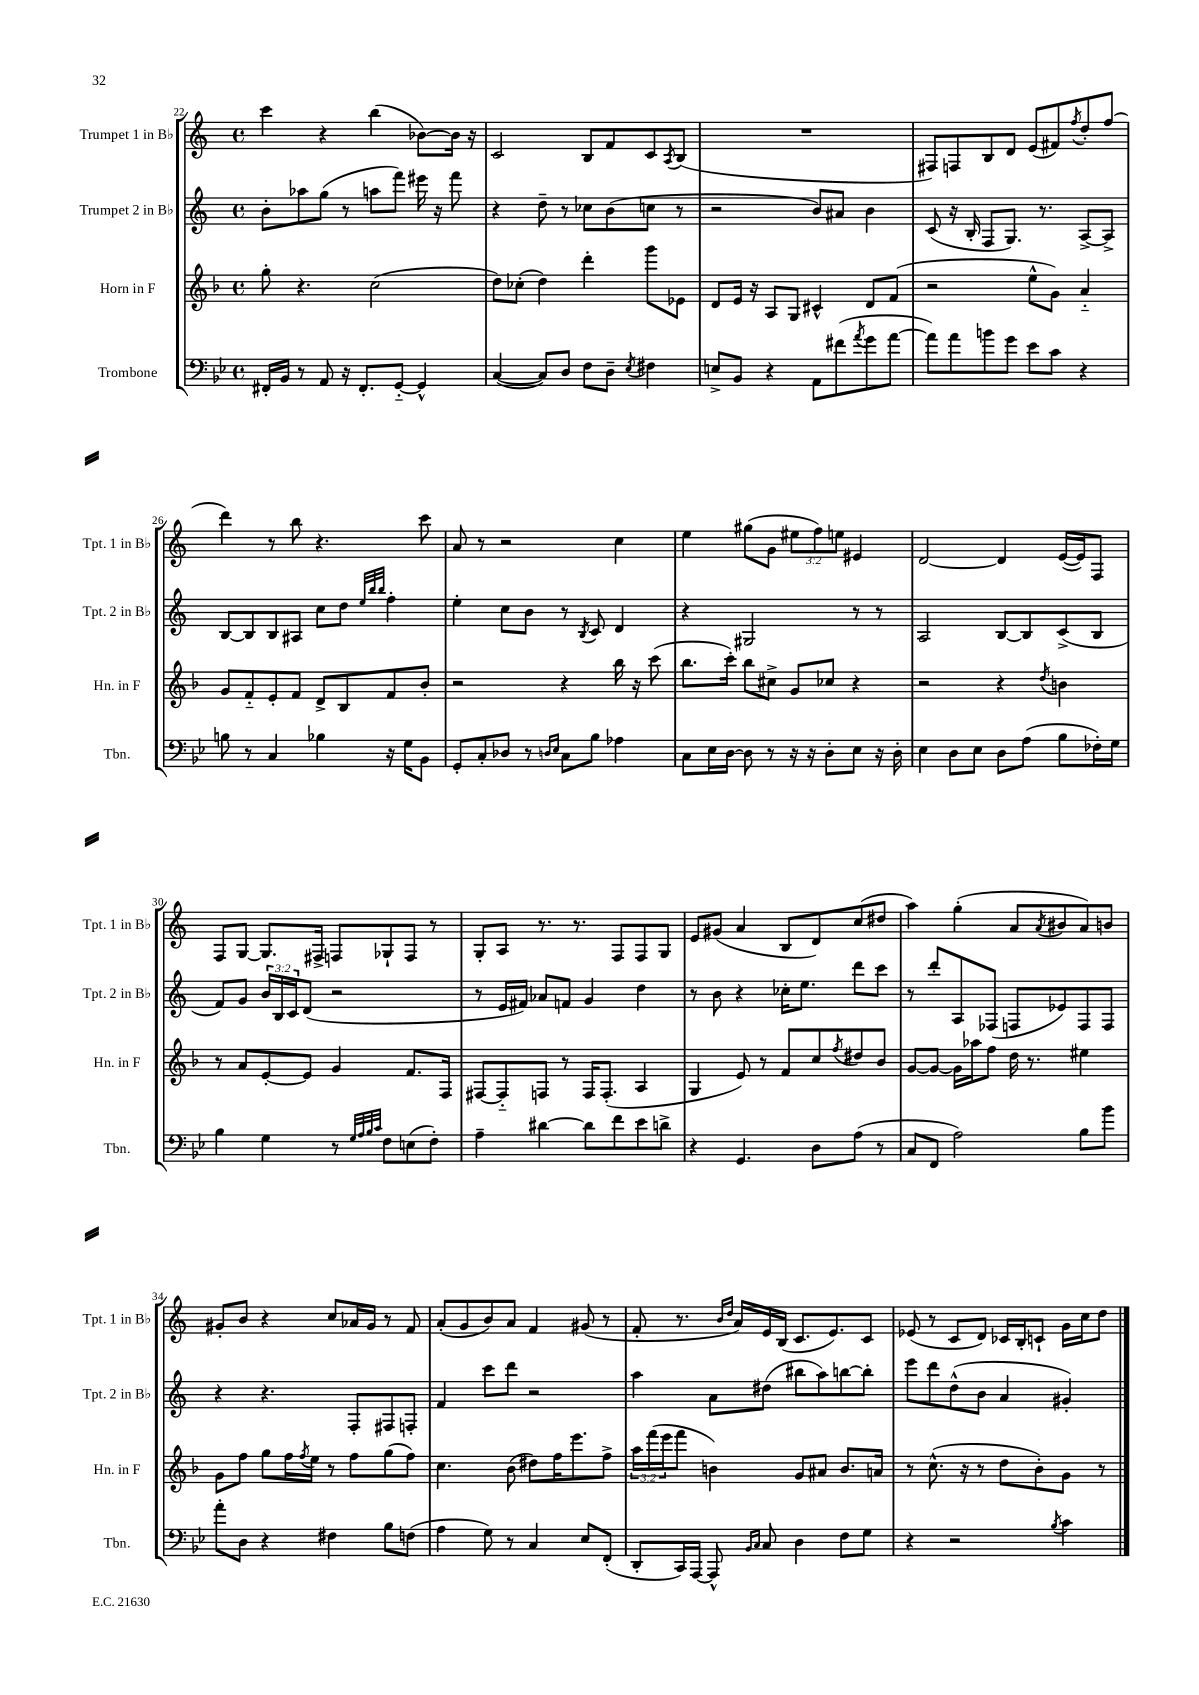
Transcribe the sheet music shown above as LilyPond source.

<<
\new StaffGroup <<
\new Staff = "s0" \with { instrumentName = "Trumpet 1 in Bb" shortInstrumentName = "Tpt. 1 in Bb" } {
    \clef treble \key c \major \defaultTimeSignature \time 4/4 \override Staff.TupletNumber.text = #tuplet-number::calc-fraction-text
    c'''4 r4 b''4( bes'8~) bes'16 r16 |
    c'2 b8 f'8 c'8 \acciaccatura { a8 } b8( |
    R1 |
    fis8) f8 b8 d'8 e'8( fis'8) \acciaccatura { f''8 } d''8-. f''8( |
    d'''4) r8 b''8 r4. c'''8 |
    a'8 r8 r2 c''4 |
    e''4 gis''8( g'8 \tuplet 3/2 { eis''8 f''8) e''8 } eis'4 |
    d'2~ d'4 e'16~( e'16) f8 |
    f8 g8~ g8. fis16-> f8 ges8-! f8 r8 |
    g8-. a8 r8. r8. f8 f8 g8 |
    e'8 gis'8( a'4 b8 d'8) c''8( dis''8 |
    a''4) g''4-.( a'8 \acciaccatura { a'8 } bis'8 a'8) b'8 |
    gis'8-. b'8 r4 c''8 aes'16 gis'16 r8 f'8 |
    a'8-.( g'8 b'8) a'8 f'4 gis'8( r8 |
    f'8-. r8. \grace { b'16 d''16 } a'16) e'16 b16( c'8. e'8.) c'8 |
    ees'8( r8 c'8 d'8) ces'16 b16-. c'8-! g'16 c''16 d''8 \bar "|." |
}
\new Staff = "s1" \with { instrumentName = "Trumpet 2 in Bb" shortInstrumentName = "Tpt. 2 in Bb" } {
    \clef treble \key c \major \defaultTimeSignature \time 4/4 \override Staff.TupletNumber.text = #tuplet-number::calc-fraction-text
    b'8-. aes''8 g''8( r8 a''8 f'''8) eis'''16 r16 f'''8 |
    r4 d''8-- r8 ces''8 b'8( c''8 r8 |
    r2 b'8) ais'8 b'4 |
    c'8( r16 b16-. f8 g8.) r8. a8~-> a8-> |
    b8~ b8 b8 ais8 c''8 d''8 \grace { e''32 b''32 b''32 } f''4-. |
    e''4-. c''8 b'8 r8 \acciaccatura { b8 } c'8 d'4 |
    r4 gis2 r8 r8 |
    a2 b8~ b8 c'8->( b8 |
    f'8) g'8 \tuplet 3/2 { b'16 b16 c'16 } d'8( r2 |
    r8 e'16 fis'16) aes'8 f'8 g'4 d''4 |
    r8 b'8 r4 ces''16-. e''8. d'''8 c'''8 |
    r8 d'''8-. a8 fes8( f8 ees'8) f8 f8 |
    r4 r4. f8-. fis8 f8-. |
    f'4 c'''8 d'''8 r2 |
    a''4 a'8 dis''8( bis''8 a''8) b''8~ b''8-. |
    e'''8 d'''8 d''8-^( b'8 a'4 gis'4-.) \bar "|." |
}
\new Staff = "s2" \with { instrumentName = "Horn in F" shortInstrumentName = "Hn. in F" } {
    \clef treble \key f \major \defaultTimeSignature \time 4/4 \override Staff.TupletNumber.text = #tuplet-number::calc-fraction-text
    g''8-. r4. c''2( |
    d''8) ces''8-.( d''4) d'''4-. g'''8 ees'8 |
    d'8 e'16 r16 a8 g8 cis'4-^ d'8 f'8( |
    r2 e''8-^ g'8) a'4-_ |
    g'8 f'8-_ e'8-. f'8 d'8-> bes8 f'8 bes'8-. |
    r2 r4 bes''16 r16 c'''8( |
    bes''8. c'''16-.) bes''8 cis''8-> g'8 ces''8 r4 |
    r2 r4 \acciaccatura { d''8 } b'4 |
    r8 a'8 e'8~-. e'8 g'4 f'8. f16 |
    fis8~ fis8-_ f8 r8 f16 f8.-.( a4 |
    g4 e'8) r8 f'8 c''8 \acciaccatura { f''8 } dis''8 bes'8 |
    g'8~ g'8~ g'16 aes''16 f''8 d''16 r8. eis''4 |
    g'8 f''8 g''8 f''16 \acciaccatura { f''8 } e''16 r8 f''8 g''8( f''8) |
    c''4. bes'8( dis''8) f''16 e'''8. f''8-> |
    \tuplet 3/2 { a''16 f'''16( e'''16 } f'''8 b'4) g'8 ais'8 b'8. a'16 |
    r8 c''8.-^( r16 r8 d''8 bes'8-.) g'8 r8 \bar "|." |
}
\new Staff = "s3" \with { instrumentName = "Trombone" shortInstrumentName = "Tbn." } {
    \clef bass \key bes \major \defaultTimeSignature \time 4/4
    fis,16-. bes,16 r8 a,8 r16 fis,8.-. g,8~-_ g,4-^ |
    c4~( c8) d8 f8 d8-- \acciaccatura { ees8 } fis4 |
    e8-> bes,8 r4 a,8 fis'8( \acciaccatura { a'8 } g'8 a'8~ |
    a'8) a'8 b'8 g'8 ees'8 c'8 r4 |
    b8 r8 c4 bes4 r16 g16 bes,8 |
    g,8-. c8-. des8 r8 \grace { d16 ees16 } c8 bes8 aes4 |
    c8 ees16 d16~ d8 r8 r16 r16 d8-. ees8 r16 d16-. |
    ees4 d8 ees8 d8 a8( bes8 fes16-.) g16 |
    bes4 g4 r8 \grace { g32 a32 bes32 c'32 } f8 e8( f8-.) |
    a4-- dis'4~ dis'8 f'8 ees'8 d'8-> |
    r4 g,4. d8 a8( r8 |
    c8 f,8 a2) bes8 bes'8 |
    a'8-. d8 r4 fis4 bes8 f8( |
    a4 g8) r8 c4 ees8 f,8-.( |
    d,8-. c,16) a,,16~ a,,8-^ \grace { bes,16 c16 } c8 d4 f8 g8 |
    r4 r2 \acciaccatura { bes8 } c'4 \bar "|." |
}
>>
>>
\layout { \context { \Score currentBarNumber = #22 } }
